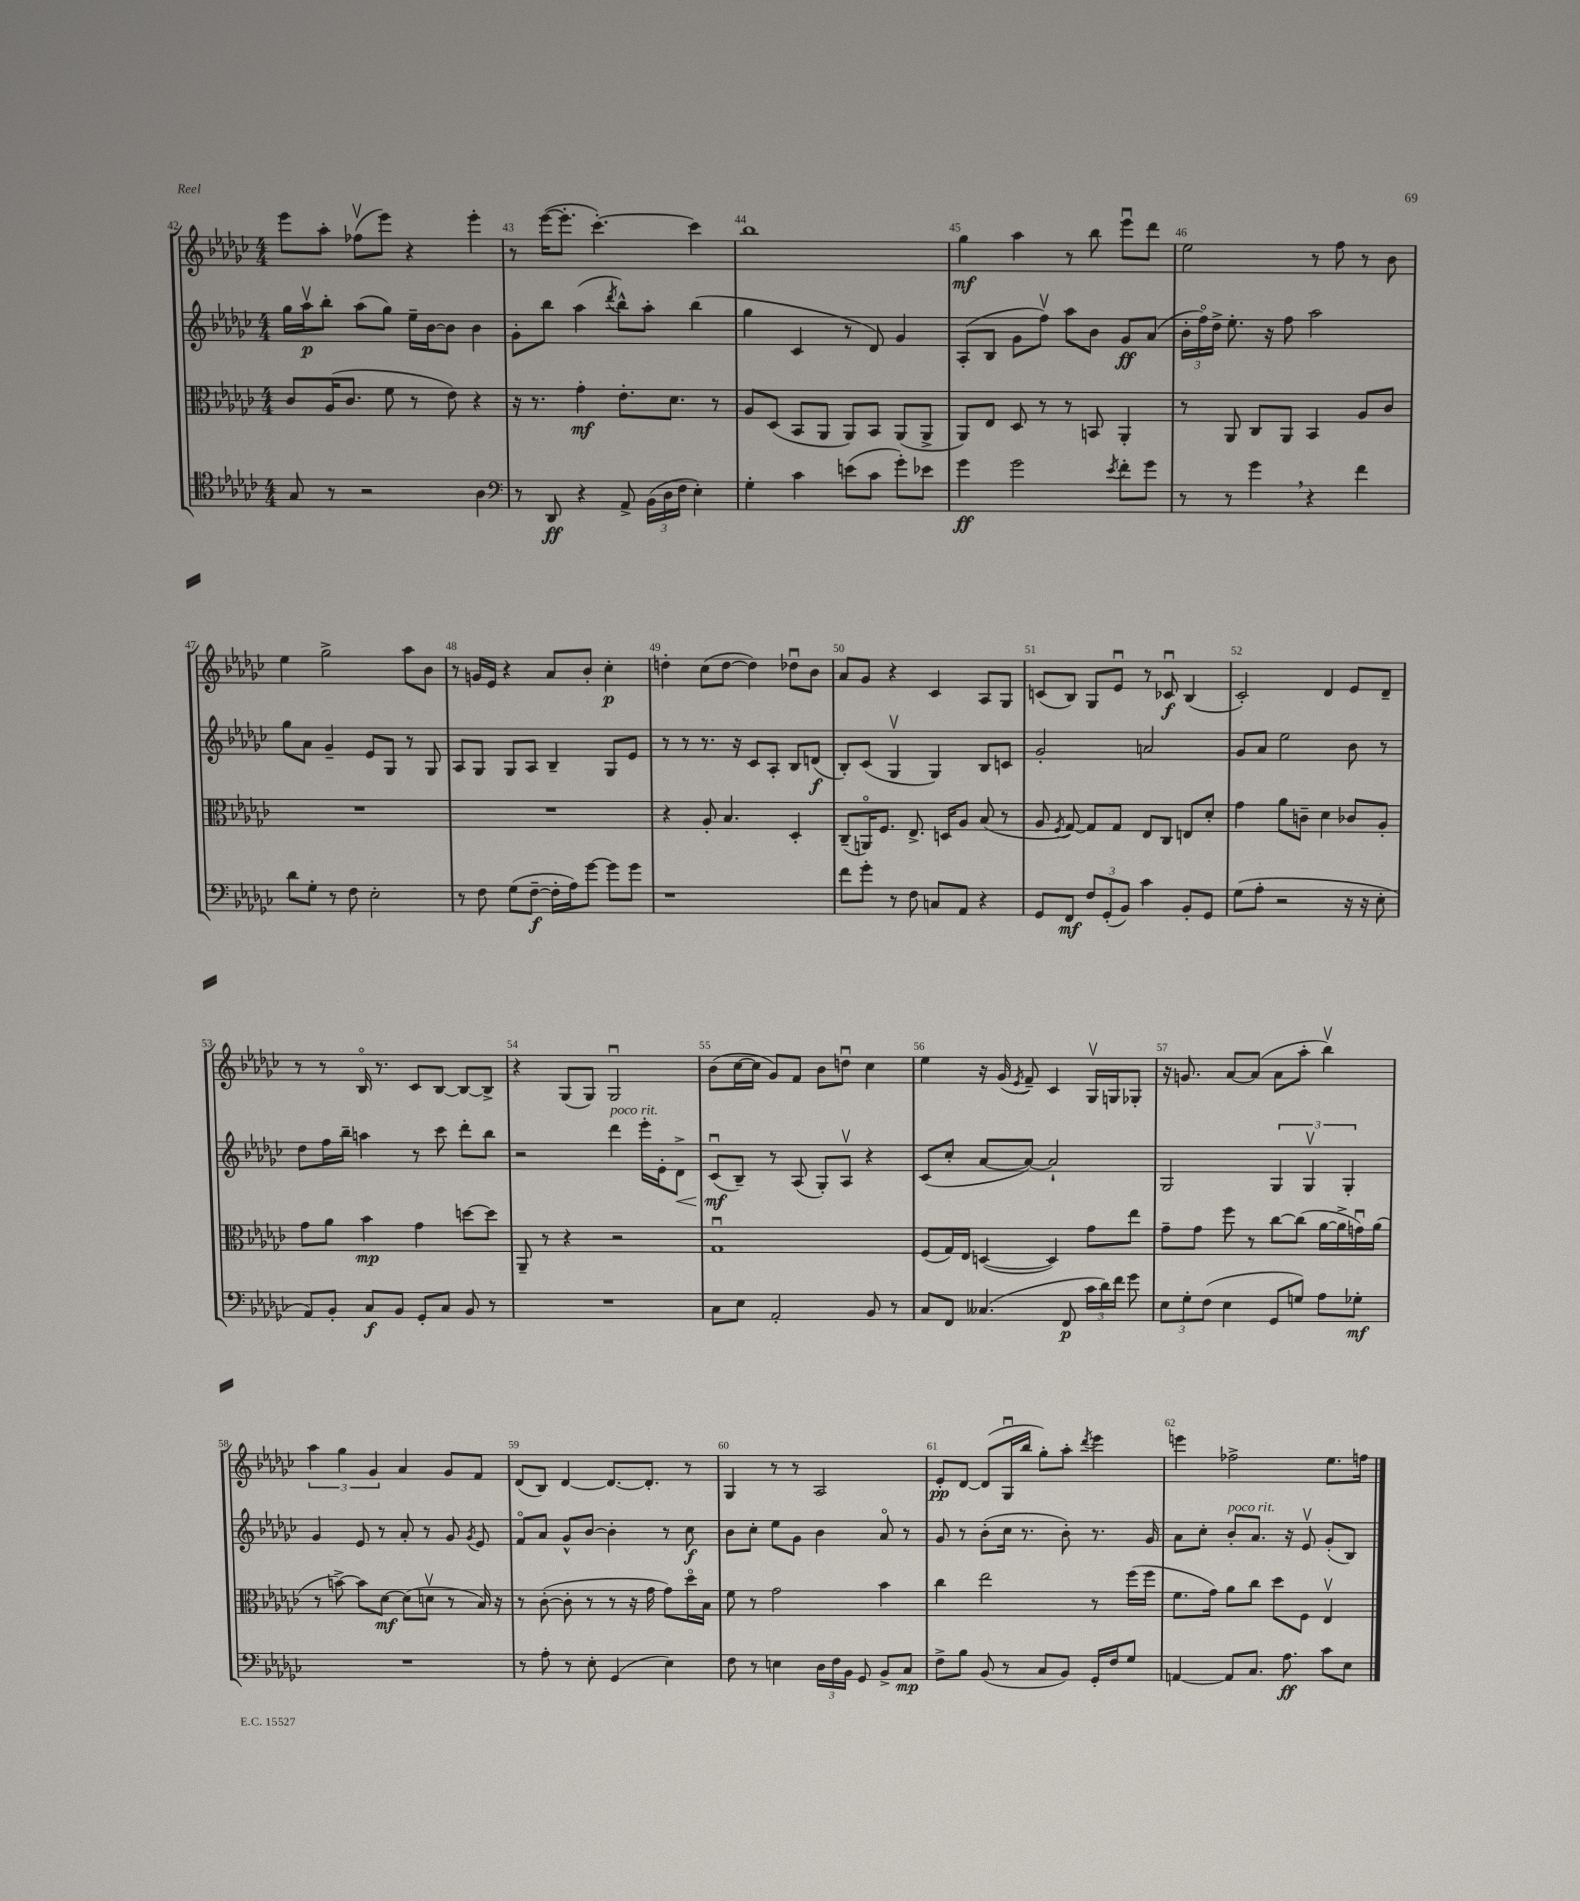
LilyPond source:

<<
\new StaffGroup <<
\new Staff = "s0" {
    \clef treble \key ges \major \numericTimeSignature \time 4/4
    \autoBeamOff ees'''8[ aes''8]-. fes''8[\upbow( ees'''8]) r4 ees'''4-. |
    r8 ees'''16[~( ees'''8.]-. ces'''4.~-.) ces'''4 |
    bes''1 |
    ges''4\mf aes''4 r8 bes''8 ees'''8[\downbow des'''8] |
    ees''2 r8 f''8 r8 bes'8 |
    ees''4 ges''2-> aes''8[ bes'8] |
    r8 g'16[ ees'16] r4 aes'8[ bes'8]-. ces''4-.\p |
    d''4-. ces''8[( d''8]~ d''4) des''8[\downbow bes'8] |
    aes'8[ ges'8] r4 ces'4 aes8[ ges8] |
    c'8[( bes8]) ges8[ ees'8]\downbow r8 ces'8\downbow\f bes4( |
    ces'2-.) des'4 ees'8[ des'8]-- |
    r8 r8 bes16\flageolet r8. ces'8[ bes8]~ bes8[~ bes8]-> |
    r4 ges8[( ges8]) ges2\downbow |
    bes'8[( ces''16~ ces''16] ges'8[) f'8] bes'8[ d''8]\downbow ces''4 |
    ees''4 r16 ges'16( \acciaccatura { ees'8 } f'8--) ces'4 ges16[\upbow g16 ges8]-. |
    r16 g'8. aes'8[~ aes'8]( aes'8[ aes''8]-. bes''4\upbow) |
    \tuplet 3/2 { aes''4 ges''4 ges'4 } aes'4 ges'8[ f'8] |
    des'8[( bes8]) des'4~ des'8.[~ des'8.]-. r8 |
    ges4 r8 r8 aes2 |
    ees'8[-.\pp des'8]~ des'8[( ges16\downbow bes''16] ges''8[-.) aes''8]-. \acciaccatura { des'''8 } ees'''4 |
    e'''4 fes''2-> ees''8.[ f''16] \bar "|." |
}
\new Staff = "s1" {
    \clef treble \key ges \major \numericTimeSignature \time 4/4
    \autoBeamOff ges''16[ aes''16\upbow\p bes''8]-. aes''8[( ges''8]) ees''16[-- bes'16~ bes'8] bes'4 |
    ges'8[-. bes''8] aes''4( \acciaccatura { des'''8 } bes''8[-^) aes''8]-. bes''4( |
    ges''4 ces'4 r8 des'8) ges'4 |
    aes8[-.( bes8] ges'8[ f''8]\upbow) aes''8[ bes'8] ges'8[\ff aes'8]( |
    \tuplet 3/2 { bes'16[-. f''16\flageolet) des''16]-> } ees''8.-. r16 f''8 aes''2 |
    ges''8[ aes'8] ges'4-- ees'8[ ges8] r8 ges8 |
    aes8[ ges8] ges8[ aes8] bes4-- ges8[ ees'8] |
    r8 r8 r8. r16 ces'8[ aes8]-. bes8[ d'8]\f( |
    bes8[-.) ces'8]( ges4\upbow ges4) bes8[ c'8] |
    ges'2-. a'2 |
    ges'8[ aes'8] ees''2 bes'8 r8 |
    des''8[ f''16 bes''16]-- a''4 r8 ces'''8 des'''8[-. bes''8] |
    r2 des'''4^\markup { \italic "poco rit." } ees'''16[-. ees'16-. des'8]->\< |
    ces'8[\downbow\mf\!( bes8]--) r8 aes8( ges8[-.) aes8]\upbow r4 |
    ces'8[( ces''8]-. aes'8[~ aes'8]~) aes'2-! |
    ges2 \tuplet 3/2 { ges4 ges4\upbow ges4-. } |
    ges'4 ees'8 r8 aes'8-. r8 ges'8 \acciaccatura { ges'8 } ees'8 |
    f'8[\flageolet aes'8] ges'8[-^ bes'8]~ bes'4-. r8 ces''8\f |
    bes'8[ ces''8]-. ees''8[ ges'8] bes'4 aes'8\flageolet r8 |
    ges'8 r8 bes'8[-.( ces''16] r8. bes'8-.) r8. ges'16 |
    aes'8[ ces''8]-. bes'8[-.^\markup { \italic "poco rit." } aes'8.] r16 ees'8\upbow ges'8[-.( bes8]) \bar "|." |
}
\new Staff = "s2" {
    \clef alto \key ges \major \numericTimeSignature \time 4/4
    \autoBeamOff ces'8[ aes16( ces'8.] f'8 r8 ees'8) r4 |
    r16 r8. ges'4-.\mf ees'8.[-. des'8.] r8 |
    aes8[ des8]( bes,8[ aes,8] aes,8[) bes,8] aes,8[( aes,8]-> |
    aes,8[) ees8] des8 r8 r8 b,8 aes,4-. |
    r8 aes,8 ces8[ aes,8] bes,4 aes8[ ces'8] |
    R1 |
    R1 |
    r4 aes8-. bes4. des4-. |
    ces8[--( a,16\flageolet) f8.] ees8.-> d16[ aes8] bes8( r8 |
    aes8 \acciaccatura { f8 } ges8~) ges8[ ges8] ees8[ ces8] e8[ des'8]-. |
    ges'4 aes'8[ c'8]-- des'4 ces'8[ aes8]-. |
    ges'8[ aes'8] bes'4\mp ges'4 d''8[~ d''8] |
    aes,8-- r8 r4 r2 |
    ges1\downbow |
    f8[( ges16) ees16] d4~( d4) ges'8[ ees''8] |
    ges'8[-- ges'8] f''8 r8 ces''8[~ ces''8]( aes'16[~ aes'16-> g'16\downbow) aes'16]( |
    r8 b'8~->) b'8[ des'8]~\mf des'8[( d'8]\upbow r8 bes16) r16 |
    r8 ces'8~-.( ces'8-. r8 r8 r16 ges'16 ges'8[) des''16\flageolet bes16] |
    f'8 r8 ges'2 bes'4 |
    ces''4 ees''2 r8 f''16[( f''16] |
    f'8.[ ges'16]) aes'8[ ces''8] des''8[ f8] ees4\upbow \bar "|." |
}
\new Staff = "s3" {
    \clef tenor \key ges \major \numericTimeSignature \time 4/4
    \autoBeamOff ges8 r8 r2 aes4 |
    \clef bass r8 des,8\ff r4 aes,8-> \tuplet 3/2 { bes,16[( des16 f16] } ees4-.) |
    ges4-. ces'4 e'8[( ces'8] ges'8[-.) ees'8] |
    ges'4\ff ges'2 \acciaccatura { ees'8 } f'8[-. ges'8] |
    r8 r8 ges'4 \breathe r4 f'4 |
    des'8[ ges8]-. r8 f8 ees2-. |
    r8 f8 ges8[( f8]~--\f f16[-. aes16) ges'8]~ ges'8[ ges'8] |
    r1 |
    f'8[ ges'8]-. r8 f8 c8[ aes,8] r4 |
    ges,8[ f,8]\mf \tuplet 3/2 { f8[ ges,8-.( bes,8]) } ces'4 bes,8[-. ges,8] |
    ges8[( aes8]-. r2 r16 r16 ees8-. |
    aes,8[) bes,8]-. ces8[\f bes,8] ges,8[-. ces8] bes,8 r8 |
    R1 |
    ces8[ ees8] aes,2-. bes,8 r8 |
    ces8[ f,8] ceses4.( f,8\p \tuplet 3/2 { ces'16[ des'16) f'16] } ges'8 |
    \tuplet 3/2 { ees8[ ges8-. f8]( } ees4 ges,8[ g8]) aes8[ ges8]-.\mf |
    R1 |
    r8 aes8-. r8 ees8-. ges,4( ees4) |
    f8 r8 e4 \tuplet 3/2 { des16[ f16 bes,16] } ges,8 bes,8[-> ces8]\mp |
    f8[-> bes8] bes,8( r8 ces8[ bes,8]) ges,16[-. f16 ges8] |
    a,4~ a,8[ ces8.] aes8.\ff ces'8[ ees8] \bar "|." |
}
>>
>>
\layout { \context { \Score currentBarNumber = #42 \override BarNumber.break-visibility = ##(#f #t #t) barNumberVisibility = #all-bar-numbers-visible } }
